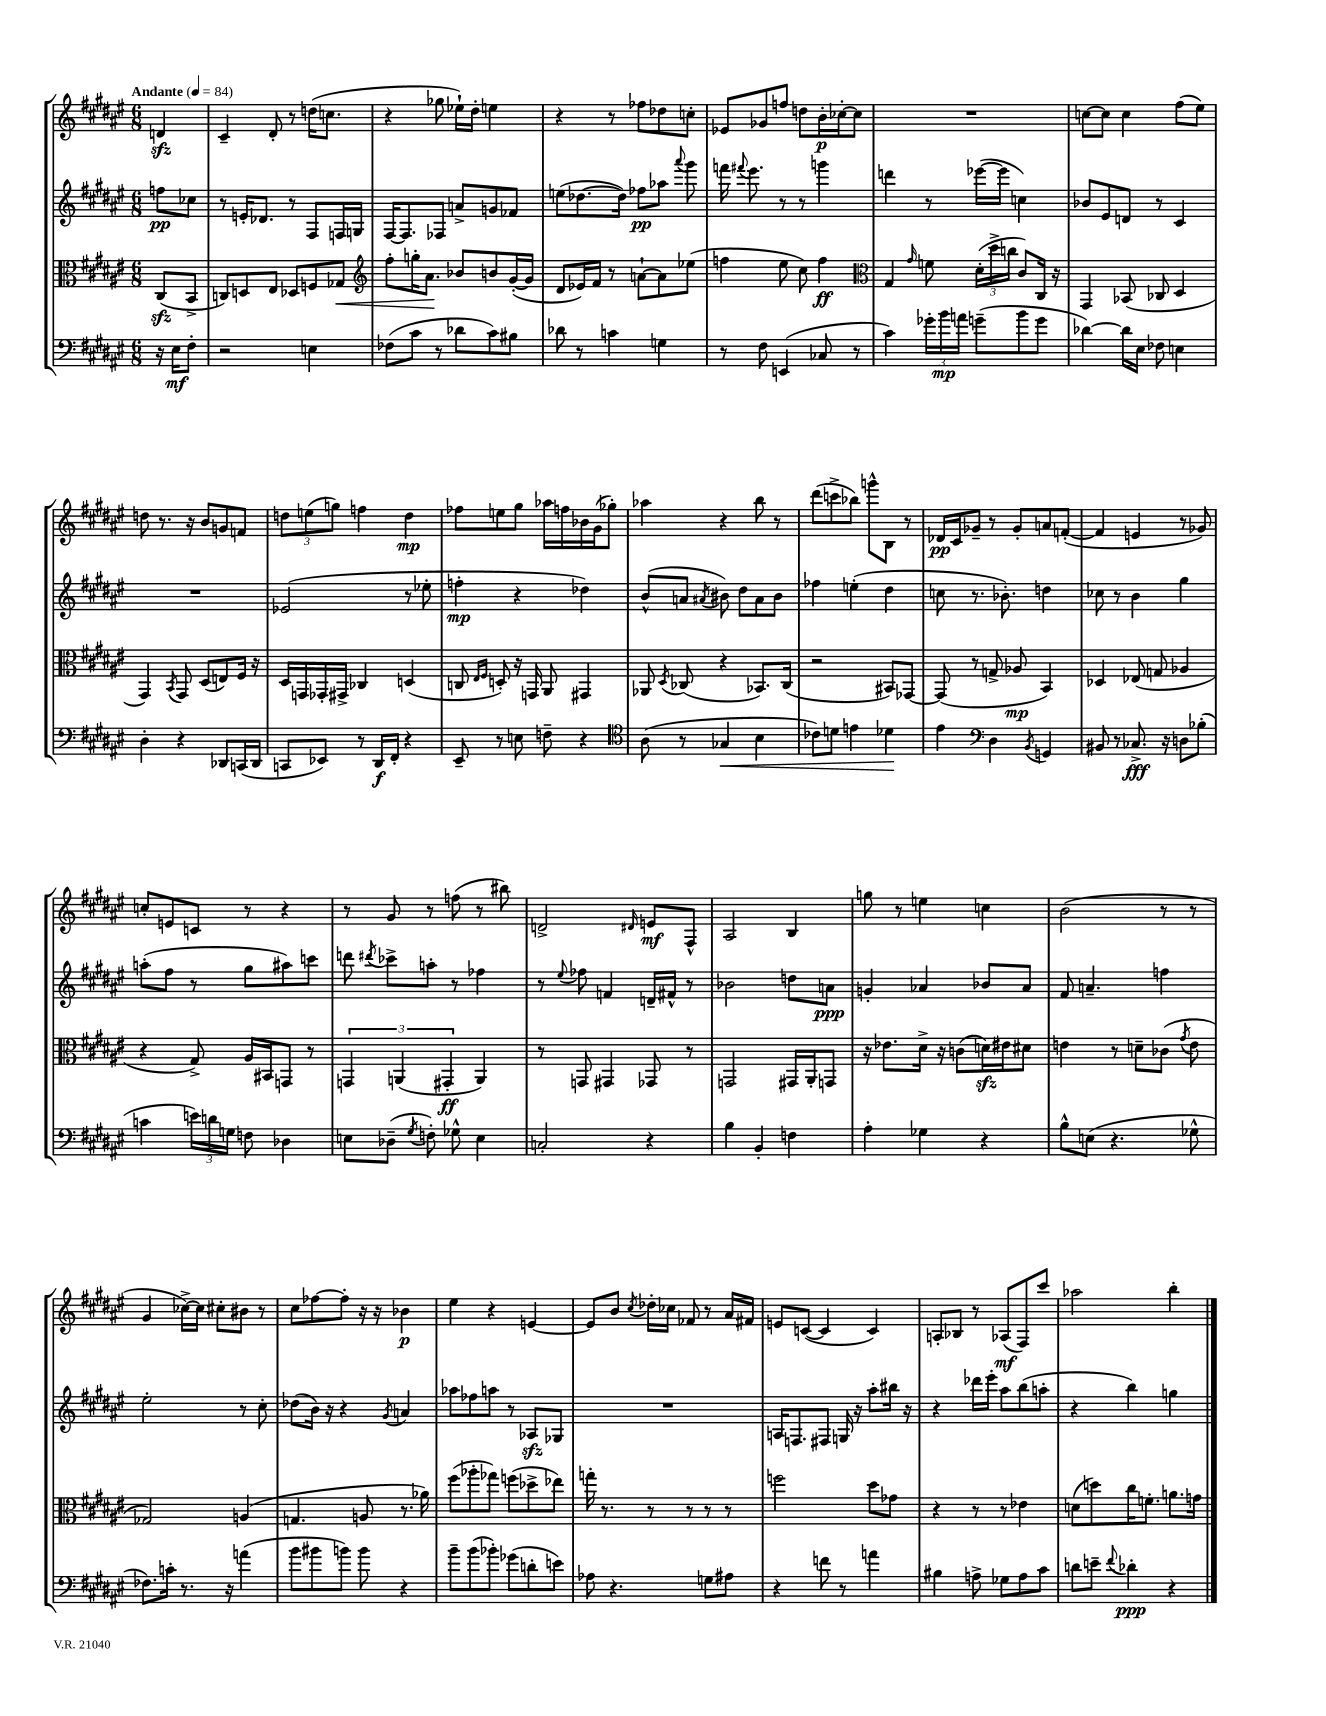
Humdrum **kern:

**kern	**dynam	**kern	**dynam	**kern	**dynam	**kern	**dynam
*part4	*part4	*part3	*part3	*part2	*part2	*part1	*part1
*staff4	*staff4	*staff3	*staff3	*staff2	*staff2	*staff1	*staff1
*clefF4	*	*clefC3	*	*clefG2	*	*clefG2	*
*k[f#c#g#d#a#e#]	*	*k[f#c#g#d#a#e#]	*	*k[f#c#g#d#a#e#]	*	*k[f#c#g#d#a#e#]	*
*M6/8	*	*M6/8	*	*M6/8	*	*M6/8	*
*MM84	*	*MM84	*	*MM84	*	*MM84	*
=	=	=	=	=	=	=	=
!	!	!	!	!	!	!LO:TX:a:B:t=Andante	!
16r	.	(8C#zz/L	.	8ffn\L	pp	4dnzz/	.
16E#\KL	mf	.	.	.	.	.	.
8F#'\J	.	8BB^/J	.	8cc-X\J	.	.	.
=1	=1	=1	=1	=1	=1	=1	=1
2r	.	8Cn/L)	.	8r	.	4c#~/	.
.	.	8Dn/	.	16en'/KL	.	.	.
.	.	.	.	8.d-X/J	.	.	.
.	.	8E#/J	.	.	.	8d#'/	.
.	.	8D-X/L	.	8r	.	8r	.
4En\	.	8Fn/	.	8F#/L	.	(16ddn\KL	.
.	.	.	.	.	.	8.ccn\J	.
!	!	!	!LO:HP:b	!	!	!	!
.	.	8G-X/J	<	16Fn/L	.	.	.
.	.	.	.	16Gn/JJ	.	.	.
=2	=2	=2	=2	=2	=2	=2	=2
*	*	*clefG2	*	*	*	*	*
(8F-X\L	.	8ff#'\L	.	[16F#/KL	.	4r	.
.	.	.	.	8.F#/]	.	.	.
8c#\J	.	16ggn'\K	.	.	.	.	.
.	.	8.a#\J	.	.	.	.	.
8r	.	.	.	8F-X/J	.	8gg-X\	.
8d-X\L	.	8b-X/L	[	8an^/L	.	16ee-X`\LL)	.
.	.	.	.	.	.	16dd#'\JJ	.
8c#\)	.	8bn/	.	8gn/	.	4een\	.
8B#X\J	.	([16g#'/L	.	8f-X/J	.	.	.
.	.	16g#/JJ]	.	.	.	.	.
=3	=3	=3	=3	=3	=3	=3	=3
8d-X\	.	8d#/L	.	(8een\L	.	4r	.
8r	.	16e-X/L)	.	[8.dd-X\	.	.	.
.	.	16f#/JJ	.	.	.	.	.
4cn\	.	8r	.	.	.	8r	.
.	.	.	.	16dd-\Jk])	.	.	.
.	.	[8an`\L	.	8ff-X\L	pp	8ff-X\L	.
4Gn\	.	8a\]	.	8aa-X\J	.	8dd-X\	.
.	.	.	.	8qqaaa#/	.	.	.
.	.	(8ee-X\J	.	8ggg#\	.	8ccn'\J	.
=4	=4	=4	=4	=4	=4	=4	=4
8r	.	4ffn\	.	16fffn\	.	8e-X/L	.
.	.	.	.	8qqfff#X/	.	.	.
.	.	.	.	8.eee#\	.	.	.
8F#\	.	.	.	.	.	8g-X/	.
(4EEn/	.	8ee#\	.	8r	.	8ffn/J	.
.	.	8cc#\)	.	8r	.	8ddn\L	.
8C-X/	.	4ff\	ff	4gggn\	.	16b'\L	p
.	.	.	.	.	.	[16cc-X'\J	.
8r	.	.	.	.	.	8cc-\J]	.
=5	=5	=5	=5	=5	=5	=5	=5
*	*	*clefC3	*	*	*	*	*
4c#\)	.	4G#/	.	4dddn\	.	2.r	.
.	.	16qqg#/	.	.	.	.	.
24g-X'\LL	.	8fn\	.	8r	.	.	.
24b\	mp	.	.	.	.	.	.
24an\JJ	.	.	.	.	.	.	.
(8gn~\L	.	(24d#'\LL	.	([16eee-X\LL	.	.	.
.	.	24dd#^\	.	.	.	.	.
.	.	.	.	16eee-\JJ]	.	.	.
.	.	24ccn\JJ	.	.	.	.	.
8b\	.	8c#/L)	.	4ccn\)	.	.	.
8g\J	.	16C#/Jk	.	.	.	.	.
.	.	16r	.	.	.	.	.
=6	=6	=6	=6	=6	=6	=6	=6
[4d-X\)	.	4GG#/	.	8b-X/L	.	[8ccn\L	.
.	.	.	.	8e#/	.	8cc\J]	.
16d-\LL]	.	(8BB-X/	.	8dn/J	.	4cc\	.
16E#\JJ	.	.	.	.	.	.	.
8F-X\	.	8C-X/	.	8r	.	.	.
4En\	.	4D#/	.	4c#/	.	(8ff#\L	.
.	.	.	.	.	.	8ee#\J)	.
!!LO:LB:g=z
=7	=7	=7	=7	=7	=7	=7	=7
4D#'\	.	4GG#/)	.	2.r	.	8ddn\	.
.	.	.	.	.	.	8.r	.
.	.	8qBB/	.	.	.	.	.
4r	.	8GG#/	.	.	.	.	.
.	.	.	.	.	.	16r	.
.	.	(8D#/L	.	.	.	8b/L	.
8DD-X/L	.	8En/)	.	.	.	8gn/	.
(16CCn/L	.	16F#/Jk	.	.	.	8fn/J	.
16DD-/JJ	.	16r	.	.	.	.	.
=8	=8	=8	=8	=8	=8	=8	=8
8CCn/L	.	16D#/LL	.	(2e-X/	.	12ddn\L	.
.	.	16GGn/	.	.	.	.	.
.	.	.	.	.	.	(12een\	.
8EE-X/J)	.	16GG-X'/	.	.	.	.	.
.	.	.	.	.	.	12ggn\J)	.
.	.	16GG#X^/JJ	.	.	.	.	.
8r	.	4C-X/	.	.	.	4ffn\	.
16DD#/LL	f	.	.	.	.	.	.
16FF#'/JJ	.	.	.	.	.	.	.
4r	.	(4Dn/	.	8r	.	4dd\	mp
.	.	.	.	8ee-X'\	.	.	.
=9	=9	=9	=9	=9	=9	=9	=9
8EE#~/	.	8Cn/	.	4ffn'\	mp	8ff-X\L	.
.	.	16qqE#/LL	.	.	.	.	.
.	.	16qqF#/JJ	.	.	.	.	.
8r	.	8Dn'/)	.	.	.	8een\	.
8En\	.	16r	.	4r	.	8gg#\J	.
.	.	16GGn/	.	.	.	.	.
8Fn~\	.	8AA#/	.	.	.	16aa-X\LL	.
.	.	.	.	.	.	16ffn\	.
4r	.	4GG#X/	.	4dd-X\)	.	16b-X\	.
.	.	.	.	.	.	(16g#\J	.
.	.	.	.	.	.	8gg-X'\J)	.
=10	=10	=10	=10	=10	=10	=10	=10
*clefC4	*	*	*	*	*	*	*
(8A#\	.	8AA-X/	.	(8b^^/L	.	4aa-X\	.
.	.	8qD#/	.	.	.	.	.
8r	.	(8C-X/	.	8an/J	.	.	.
.	.	.	.	8qa#X/	.	.	.
!	!LO:HP:b	!	!	!	!	!	!
4G-X/	<	4r	.	8b#X\)	.	4r	.
.	.	.	.	8dd#\L	.	.	.
4B\	.	8.BB-X/L)	.	8a#\	.	8bb\	.
.	.	.	.	8b#\J	.	8r	.
.	.	(16C-/Jk	.	.	.	.	.
=11	=11	=11	=11	=11	=11	=11	=11
8c-X\L)	.	2r	.	4ff-X\	.	(8ddd#\L	.
8dn\J	.	.	.	.	.	8cccn^\	.
4en\	.	.	.	(4een'\	.	8bb-X\J)	.
.	.	.	.	.	.	8gggn^^\L	.
4d-X\	.	8BB#X/L)	.	4dd#\	.	8B\J	.
.	.	[8GG-X/J	.	.	.	8r	.
.	[	.	.	.	.	.	.
=12	=12	=12	=12	=12	=12	=12	=12
4e#\	.	(8GG-/]	.	8ccn\	.	16d-X/LL	pp
.	.	.	.	.	.	16c#/J	.
.	.	8r	.	8.r	.	8g-X~/J	.
*clefF4	*	*	*	*	*	*	*
4D#\	.	8Gn^/	.	.	.	8r	.
.	.	.	.	8.b-X'\)	.	.	.
.	.	8A-X/	mp	.	.	8g-'/L	.
8qBB/	.	.	.	.	.	.	.
4GGn/	.	4BB/)	.	4ddn\	.	8an/	.
.	.	.	.	.	.	([8fn'/J	.
=13	=13	=13	=13	=13	=13	=13	=13
8BB#X/	.	4D-X/	.	8cc-X\	.	4f/]	.
8r	.	.	.	8r	.	.	.
8.C-X^/	fff	(8E-X/	.	4b\	.	4en/	.
.	.	8Gn/	.	.	.	.	.
16r	.	.	.	.	.	.	.
8Dn\L	.	4A-X/	.	4gg#\	.	8r	.
(8B-X'\J	.	.	.	.	.	8g-X/)	.
!!LO:LB:g=z
=14	=14	=14	=14	=14	=14	=14	=14
4cn\	.	4r	.	(8aan'\L	.	8ccn'/L	.
.	.	.	.	8ff#\J	.	8en/	.
24en\LL)	.	8G#^/)	.	8r	.	8cn/J	.
24dn\	.	.	.	.	.	.	.
24Gn\JJ	.	.	.	.	.	.	.
8Fn\	.	16A#/LL	.	8gg#\L	.	8r	.
.	.	16BB#X/J	.	.	.	.	.
4D-X\	.	8GGn/J	.	8aa#X\)	.	4r	.
.	.	8r	.	8cccn\J	.	.	.
=15	=15	=15	=15	=15	=15	=15	=15
8En\L	.	6GGn/	.	8dddn\	.	8r	.
.	.	.	.	8qddd#X/	.	.	.
(8D-X~\J	.	.	.	8ccc-X^\L	.	8g#/	.
.	.	(6AAn/	.	.	.	.	.
8qG#/	.	.	.	.	.	.	.
8Fn'\)	.	.	.	8aan'\J	.	8r	.
.	.	6GG#X'/	ff	.	.	.	.
8G-X^^\	.	.	.	8r	.	(8ffn\	.
4E\	.	4AA/)	.	4ff-X\	.	8r	.
.	.	.	.	.	.	8bb#X\)	.
=16	=16	=16	=16	=16	=16	=16	=16
2Cn'/	.	8r	.	8r	.	2dn^/	.
.	.	.	.	8qqee#/	.	.	.
.	.	8GGn/	.	8ff-X\	.	.	.
.	.	4GG#X/	.	4fn/	.	.	.
.	.	.	.	.	.	16qqd#X/	.
4r	.	8GG-X/	.	16dn~/LL	.	8en/L	mf
.	.	.	.	16f#X^^/JJ	.	.	.
.	.	8r	.	8r	.	8F#^^/J	.
=17	=17	=17	=17	=17	=17	=17	=17
4B\	.	2GGn/	.	2b-X\	.	2A#/	.
4BB'/	.	.	.	.	.	.	.
4Fn\	.	16GG#X/LL	.	8ddn\L	.	4B/	.
.	.	16AA#'/J	.	.	.	.	.
.	.	8GGn/J	.	8an\J	ppp	.	.
=18	=18	=18	=18	=18	=18	=18	=18
4A#'\	.	16r	.	4gn'/	.	8ggn\	.
.	.	8.e-X\L	.	.	.	.	.
.	.	.	.	.	.	8r	.
4G-X\	.	16d#^\Jk	.	4a-X/	.	4een\	.
.	.	16r	.	.	.	.	.
.	.	(8cn\L	.	.	.	.	.
4r	.	16dnzz\L)	.	8b-X/L	.	4ccn\	.
.	.	16e#X\J	.	.	.	.	.
.	.	8d#X\J	.	8a-/J	.	.	.
=19	=19	=19	=19	=19	=19	=19	=19
8B^^\L	.	4en\	.	8f#/	.	(2b\	.
(8En\J	.	.	.	4.an~/	.	.	.
4.r	.	8r	.	.	.	.	.
.	.	8dn~\L	.	.	.	.	.
.	.	(8c-X\J	.	4ffn\	.	8r	.
.	.	8qg#/	.	.	.	.	.
8G-X^^\	.	8e\	.	.	.	8r	.
!!LO:LB:g=z
=20	=20	=20	=20	=20	=20	=20	=20
8.F-X\L)	.	2G-X/)	.	2ee#'\	.	4g#/	.
16cn'\Jk	.	.	.	.	.	.	.
8.r	.	.	.	.	.	[16cc-X^\LL)	.
.	.	.	.	.	.	16cc-\JJ]	.
.	.	.	.	.	.	8cc#X'\L	.
16r	.	.	.	.	.	.	.
(4an\	.	(4An/	.	8r	.	8b#X\J	.
.	.	.	.	8cc#'\	.	8r	.
=21	=21	=21	=21	=21	=21	=21	=21
8b\L	.	4.Gn/	.	(8dd-X\L	.	8cc#\L	.
8b#X\	.	.	.	16b\Jk)	.	[8ff-X\	.
.	.	.	.	16r	.	.	.
8bn\J)	.	.	.	4r	.	8ff-'\J]	.
8b\	.	8An/	.	.	.	16r	.
.	.	.	.	.	.	16r	.
.	.	.	.	8qg#/	.	.	.
4r	.	8.r	.	4an/	.	4b-X\	p
.	.	16a-X\)	.	.	.	.	.
=22	=22	=22	=22	=22	=22	=22	=22
8b~\L	.	(8ff#\L	.	8aa-X\L	.	4ee#\	.
(8b\	.	8aa-X'\	.	8ff-X\	.	.	.
8b-X'\J)	.	8gg-X\J)	.	8aan\J	.	4r	.
(8g-X\L	.	(8ffn\L	.	8r	.	.	.
8dn'\	.	8dd-X^\	.	8A-Xzz/L	.	[4en/	.
8en\J)	.	8ee-X\J)	.	8G-X/J	.	.	.
=23	=23	=23	=23	=23	=23	=23	=23
8A-X\	.	16ggn'\	.	2.r	.	8e/L]	.
.	.	8.r	.	.	.	.	.
4.r	.	.	.	.	.	8b/J	.
.	.	.	.	.	.	8qcc#/	.
.	.	8r	.	.	.	16dd-X'\LL	.
.	.	.	.	.	.	16cc-X\JJ	.
.	.	8r	.	.	.	8f-X/	.
8Gn\L	.	8r	.	.	.	8r	.
8A#X\J	.	8r	.	.	.	16a#/LL	.
.	.	.	.	.	.	16f#X/JJ	.
=24	=24	=24	=24	=24	=24	=24	=24
4r	.	2ffn\	.	16An/KL	.	8en/L	.
.	.	.	.	8.Fn/	.	.	.
.	.	.	.	.	.	([8cn/J	.
8fn\	.	.	.	8F#X/J	.	4c/]	.
8r	.	.	.	16Gn/	.	.	.
.	.	.	.	16r	.	.	.
4an\	.	8dd#\L	.	8aa#'\L	.	4c/)	.
.	.	8g-X\J	.	16bb#X\Jk	.	.	.
.	.	.	.	16r	.	.	.
=25	=25	=25	=25	=25	=25	=25	=25
4B#X\	.	4r	.	4r	.	8An'/L	.
.	.	.	.	.	.	8B-X/J	.
8An^\	.	8r	.	16ddd-X\LL	.	8r	.
.	.	.	.	16eee#'\JJ	.	.	.
8G-X\L	.	8r	.	8aa#\L	.	(8A-X/L	mf
8A\	.	4e-X\	.	(8bb\	.	8F#/)	.
8c#\J	.	.	.	8aan'\J	.	8ccc#/J	.
=26	=26	=26	=26	=26	=26	=26	=26
8dn\L	.	(8dn\L	.	4r	.	2aa-X\	.
8en~\J	.	8ddn\)	.	.	.	.	.
8qqf#/	.	.	.	.	.	.	.
4d-X'\	ppp	16cc#\K	.	4bb\)	.	.	.
.	.	8.fn'\J	.	.	.	.	.
4r	.	8.an\L	.	4ggn\	.	4bb'\	.
.	.	16gn\Jk	.	.	.	.	.
==	==	==	==	==	==	==	==
*-	*-	*-	*-	*-	*-	*-	*-
